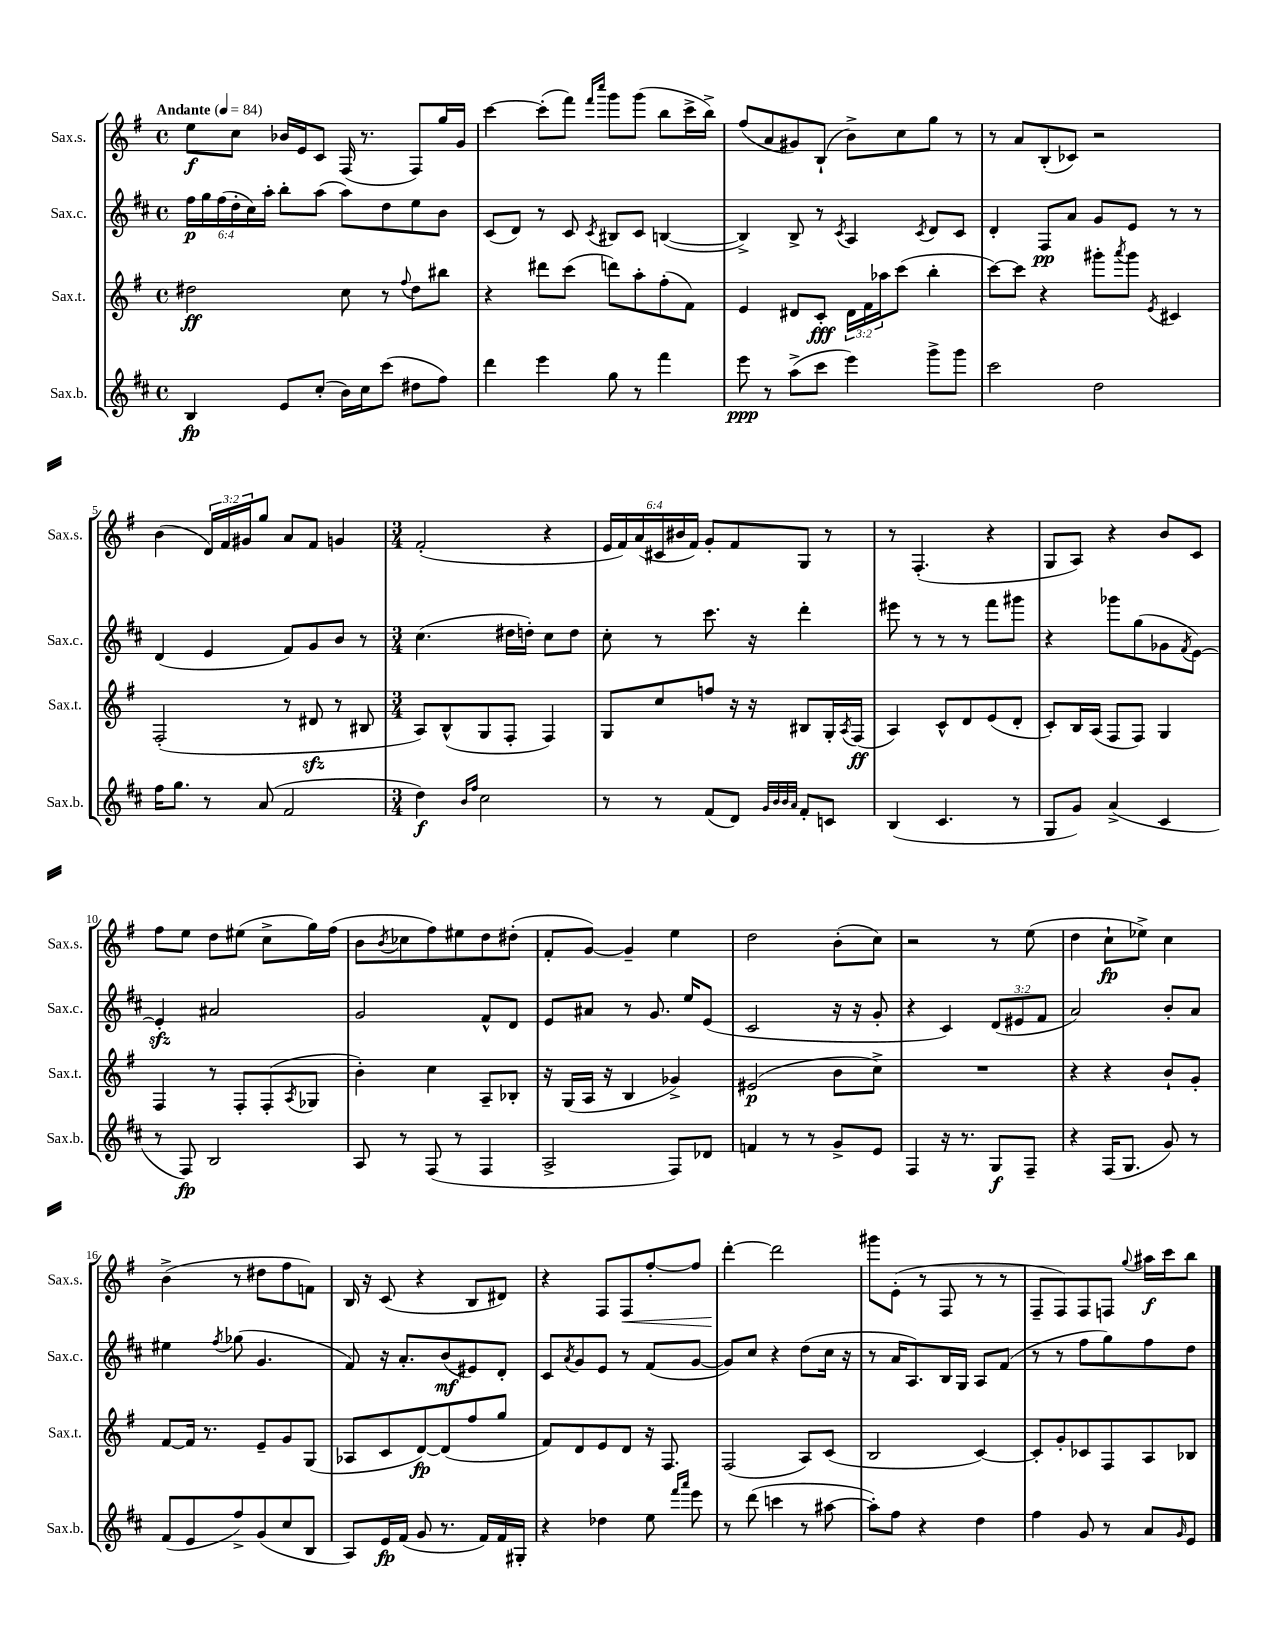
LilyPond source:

<<
\new StaffGroup <<
\new Staff = "s0" \with { instrumentName = "Sax.s." shortInstrumentName = "Sax.s." } {
    \clef treble \key g \major \defaultTimeSignature \time 4/4 \override Staff.TupletNumber.text = #tuplet-number::calc-fraction-text \tempo "Andante" 4 = 84
    e''8\f c''8 bes'16 e'16 c'8 fis16( r8. fis8) g''16 g'16 |
    c'''4~ c'''8-.( fis'''8) \grace { fis'''16 c''''16 } g'''8 g'''8( b''8 c'''16-> b''16->) |
    fis''8( a'8 gis'8) b8-!( b'8->) c''8 g''8 r8 |
    r8 a'8 b8-.( ces'8) r2 |
    b'4( \tuplet 3/2 { d'16) fis'16 gis'16 } g''8 a'8 fis'8 g'4 |
    \numericTimeSignature \time 3/4 fis'2-.( r4 |
    \tuplet 6/4 { e'16 fis'16) a'16( cis'16 bis'16 fis'16) } g'8-. fis'8 g8 r8 |
    r8 fis4.-.( r4 |
    g8 a8) r4 b'8 c'8 |
    fis''8 e''8 d''8 eis''8( c''8-> g''16) fis''16( |
    b'8 \acciaccatura { b'8 } ces''8 fis''8) eis''8 d''8 dis''8-.( |
    fis'8-. g'8~) g'4-- e''4 |
    d''2 b'8-.( c''8) |
    r2 r8 e''8( |
    d''4 c''8-!\fp ees''8->) c''4 |
    b'4->( r8 dis''8 fis''8 f'8) |
    b16 r16 c'8( r4 b8 dis'8) |
    r4 fis8 fis8\< fis''8~-. fis''8 |
    d'''4~-.\! d'''2 |
    gis'''8 e'8-.( r8 fis8 r8 r8 |
    fis8-- fis8) fis8 f8 \appoggiatura { g''8 } ais''16\f c'''16 b''8 \bar "|." |
}
\new Staff = "s1" \with { instrumentName = "Sax.c." shortInstrumentName = "Sax.c." } {
    \clef treble \key d \major \defaultTimeSignature \time 4/4 \override Staff.TupletNumber.text = #tuplet-number::calc-fraction-text
    \tuplet 6/4 { fis''16\p g''16 fis''16( d''16-. cis''16) a''16-. } b''8-. a''8( a''8) d''8 e''8 b'8 |
    cis'8( d'8) r8 cis'8 \acciaccatura { cis'8 } bis8 cis'8 b4~( |
    b4->) b8-> r8 \acciaccatura { cis'8 } a4 \acciaccatura { cis'8 } d'8 cis'8 |
    d'4-. fis8\pp a'8 g'8 e'8 r8 r8 |
    d'4( e'4 fis'8) g'8 b'8 r8 |
    \numericTimeSignature \time 3/4 cis''4.( dis''16 d''16-.) cis''8 d''8 |
    cis''8-. r8 cis'''8. r16 d'''4-. |
    eis'''8 r8 r8 r8 fis'''8 gis'''8 |
    r4 ges'''8 g''8( ges'8 \acciaccatura { fis'8 } e'8~) |
    e'4-.\sfz ais'2 |
    g'2 fis'8-^ d'8 |
    e'8 ais'8 r8 g'8. e''16 e'8( |
    cis'2 r16 r16 g'8-. |
    r4 cis'4) \tuplet 3/2 { d'8( eis'8 fis'8 } |
    a'2) b'8-. a'8 |
    eis''4 \acciaccatura { fis''8 } ges''8( g'4. |
    fis'8) r16 a'8.-. b'8\mf( eis'8) d'8-. |
    cis'8 \acciaccatura { a'8 } g'8 e'8 r8 fis'8( g'8~ |
    g'8) cis''8 r4 d''8( cis''16 r16 |
    r8 a'16 a8.) b16 g16 a8 fis'8( |
    r8 r8 fis''8 g''8) fis''8 d''8 \bar "|." |
}
\new Staff = "s2" \with { instrumentName = "Sax.t." shortInstrumentName = "Sax.t." } {
    \clef treble \key g \major \defaultTimeSignature \time 4/4 \override Staff.TupletNumber.text = #tuplet-number::calc-fraction-text
    dis''2\ff c''8 r8 \appoggiatura { fis''8 } dis''8 bis''8 |
    r4 dis'''8 c'''8( d'''8) a''8-. fis''8-.( fis'8) |
    e'4 dis'8 c'8-.\fff \tuplet 3/2 { dis'16 fis'16 aes''16 } c'''8( b''4-. |
    c'''8~) c'''8 r4 gis'''8-. \acciaccatura { a'''8 } gis'''8 \acciaccatura { e'8 } cis'4 |
    fis2-.( r8 dis'8\sfz r8 bis8 |
    \numericTimeSignature \time 3/4 a8) b8-^( g8 fis8-. fis4) |
    g8 c''8 f''8 r16 r16 bis8 g16-. \acciaccatura { a8 } fis16\ff( |
    a4) c'8-^ d'8 e'8( d'8-. |
    c'8-.) b16 a16( fis8 fis8) g4 |
    fis4 r8 fis8-. fis8-.( \acciaccatura { a8 } ges8 |
    b'4-.) c''4 a8-- bes8-. |
    r16 g16( a16 r16 b4 ges'4->) |
    eis'2\p( b'8 c''8->) |
    R2. |
    r4 r4 b'8-! g'8-. |
    fis'8~ fis'16 r8. e'8-- g'8 g8( |
    aes8 c'8 d'8~\fp) d'8( fis''8 g''8 |
    fis'8) d'8 e'8 d'8 r16 fis8. |
    fis2( a8) c'8( |
    b2 c'4~) |
    c'8-. g'8-. ces'8 fis8 a8 bes8 \bar "|." |
}
\new Staff = "s3" \with { instrumentName = "Sax.b." shortInstrumentName = "Sax.b." } {
    \clef treble \key d \major \defaultTimeSignature \time 4/4
    b4\fp e'8 cis''8-.( b'16) cis''16 cis'''8( dis''8 fis''8) |
    d'''4 e'''4 g''8 r8 fis'''4 |
    e'''8\ppp r8 a''8->( cis'''8 e'''4) g'''8-> g'''8 |
    cis'''2 d''2 |
    fis''16 g''8. r8 a'8( fis'2 |
    \numericTimeSignature \time 3/4 d''4\f) \grace { b'16 fis''16 } cis''2 |
    r8 r8 fis'8( d'8) \grace { g'32 b'32 b'32 a'32 } fis'8-. c'8 |
    b4( cis'4. r8 |
    g8 g'8) a'4->( cis'4 |
    r8 fis8\fp) b2 |
    a8 r8 fis8( r8 fis4 |
    a2-> fis8) des'8 |
    f'4 r8 r8 g'8-> e'8 |
    fis4 r16 r8. g8\f fis8-- |
    r4 fis16( g8. g'8) r8 |
    fis'8( e'8 fis''8->) g'8( cis''8 b8 |
    a8) e'16\fp fis'16( g'8 r8. fis'16) fis'16 gis16-. |
    r4 des''4 e''8 \grace { fis'''16 a'''16 } e'''8 |
    r8 d'''8( c'''4 r8 ais''8~ |
    ais''8-.) fis''8 r4 d''4 |
    fis''4 g'8 r8 a'8 \grace { g'16 } e'8 \bar "|." |
}
>>
>>
